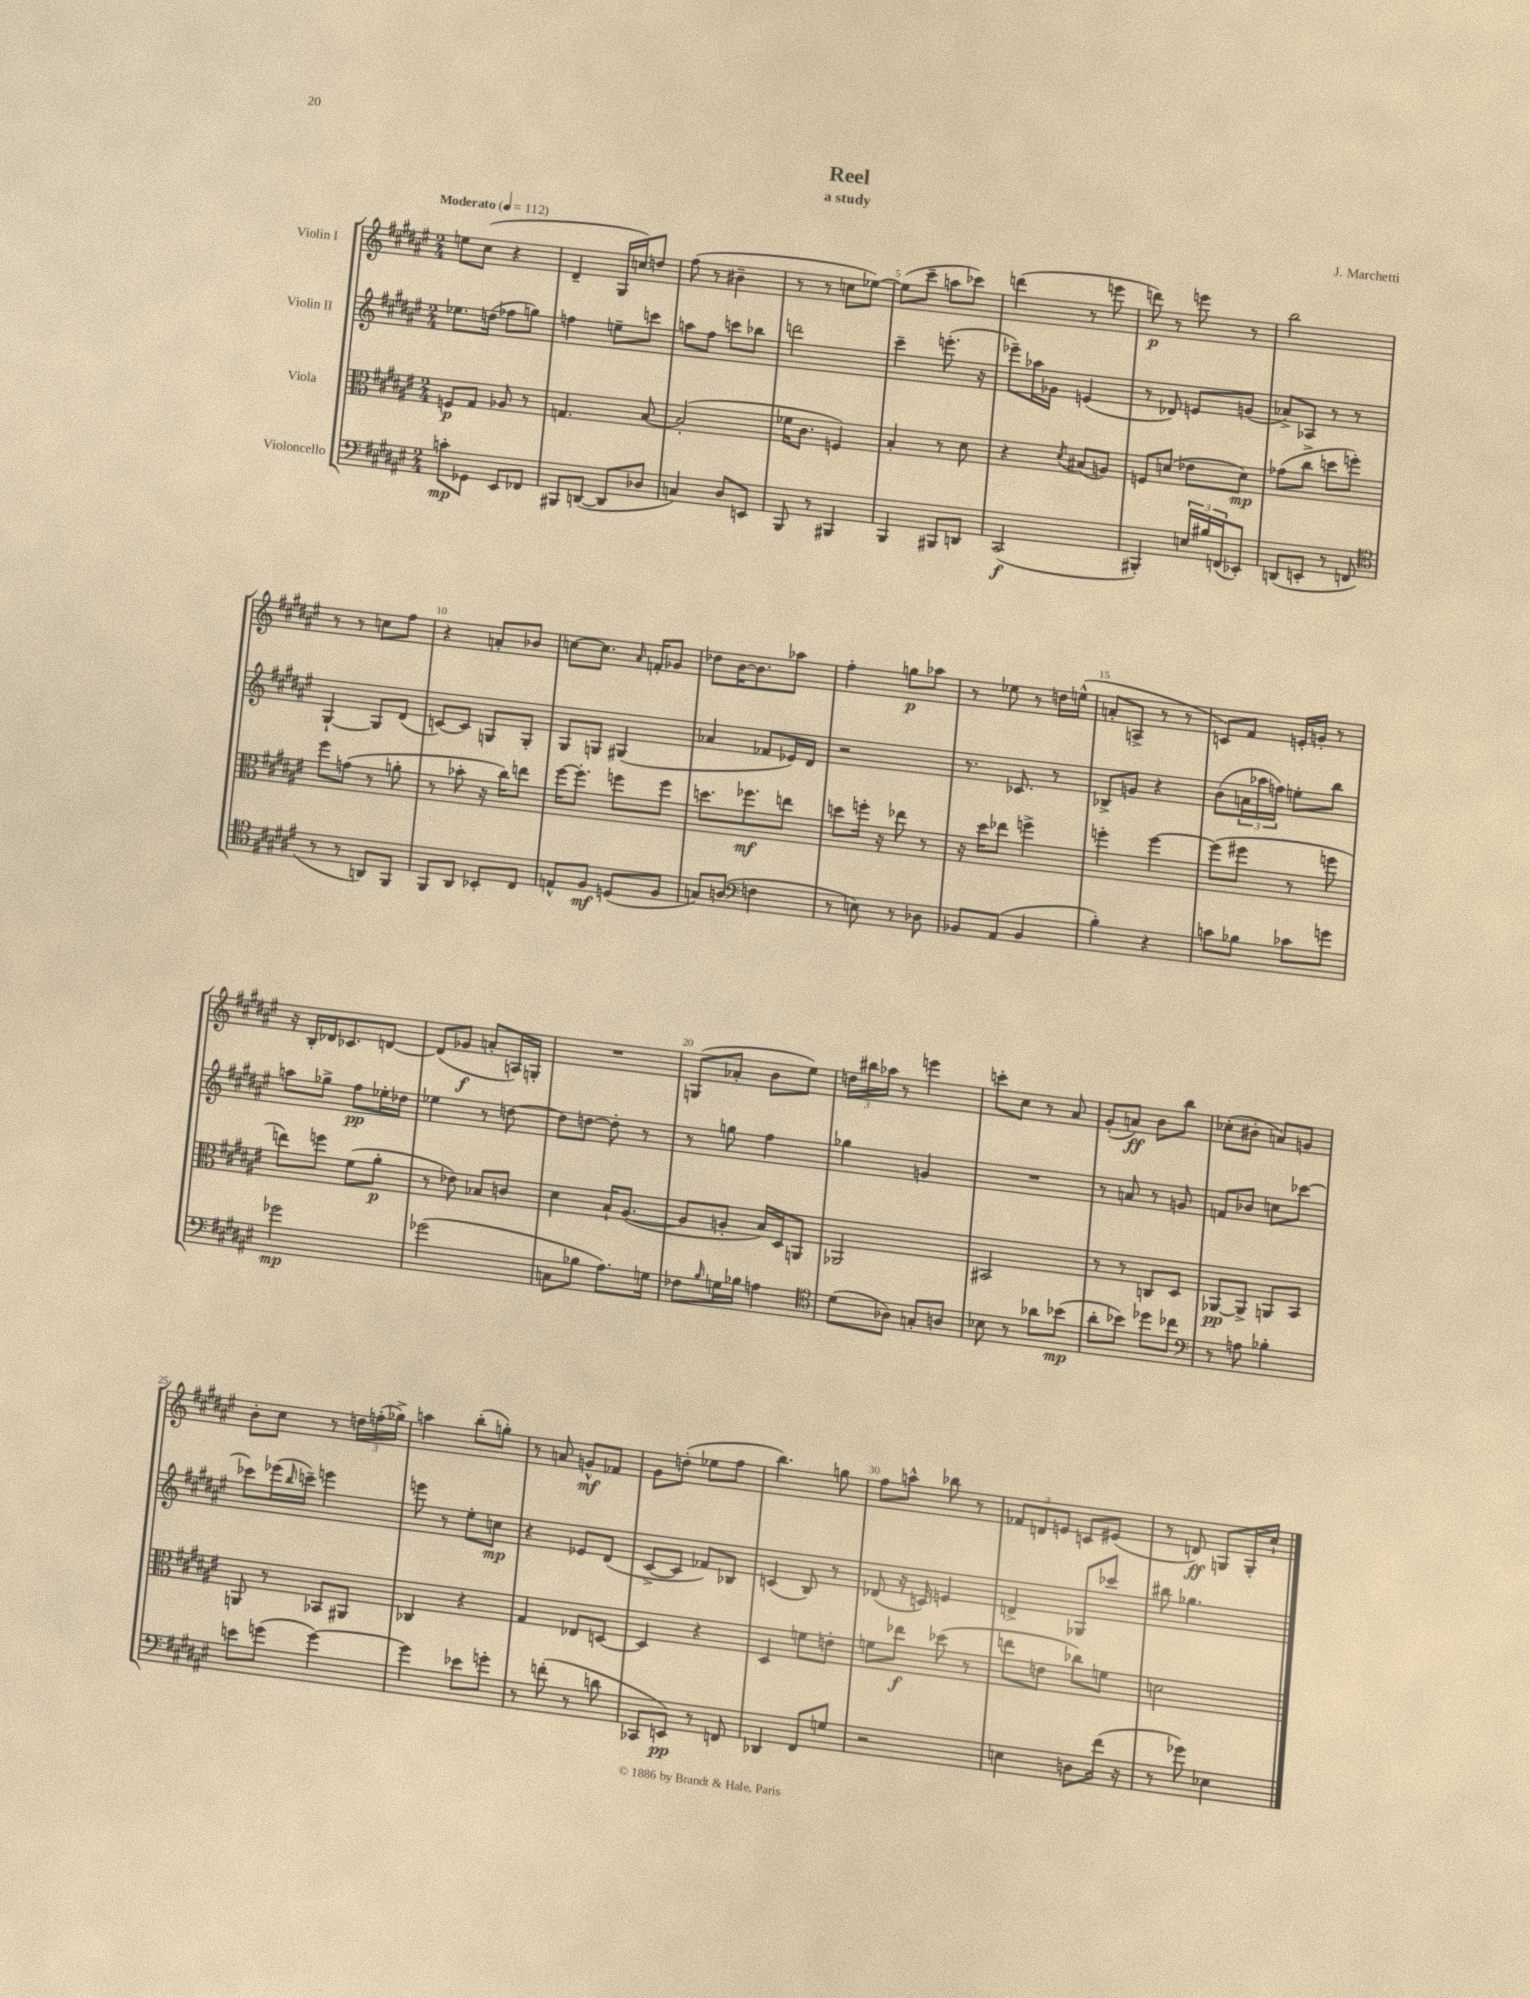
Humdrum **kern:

**kern	**kern	**kern	**kern
*staff4	*staff3	*staff2	*staff1
*clefF4	*clefC3	*clefG2	*clefG2
*k[f#c#g#d#a#e#]	*k[f#c#g#d#a#e#]	*k[f#c#g#d#a#e#]	*k[f#c#g#d#a#e#]
*M2/4	*M2/4	*M2/4	*M2/4
*MM112	*MM112	*MM112	*MM112
8c'\L	8F/L	8.ee-\L	8ee\L
8GG-\J	8G#/J	.	(8cc#\J
.	.	(16dd\Jk	.
8EE#/L	8A-/	8ff-\L	4r
8FF-/J	8r	8gg\J)	.
=	=	=	=
8BBB#/L	4.G/	4ff\	4d#~/
([8DD/J	.	.	.
8DD/]L	.	8ee~\L	16G#/LL
.	.	.	16cc/J)
8D-/J	[8B/	8ccc\J	8dd/J
=	=	=	=
4C/)	(2B'/]	8aa\L	(8ff#\
.	.	8ff#\J	8r
8D#/L	.	8ccc\L	4b#~\
8EE/J	.	8bb-\J	.
=	=	=	=
8BBB/	16f-\LK	2ddd\	8r
.	8.c#\J	.	.
8r	.	.	8r
4BBB#/	4F/)	.	8cc\L
.	.	.	[8ee-\J)
=	=	=	=
4BBB/	4B'/	4ccc#~\	(8ee-\]L
.	.	.	8ccc#~\J
8BBB#/L	8r	(8.eee'\	8aa\L
8DD/J	8d#\	.	8ccc-\J)
.	.	16r	.
=	=	=	=
(2CC#/	4r	8eee-~\L)	(4ddd\
.	.	16aa-\L	.
.	.	16g-\JJ	.
.	8qd#/	.	.
.	(8B#/L	(4e/	8r
.	8A/J)	.	8eee\
=	=	=	=
4BBB#'/)	8F/L	8r	8ddd\)
.	(8d/J	8d-/)	8r
24E/LL	8e-\L	8e/L	8eee\
24B#/	.	.	.
(24FF/J	.	.	.
8EE-'/J)	8d\J)	(8g/J	8r
=	=	=	=
(8DD/L	(8g-\L	8a-^/L)	2bb\
8EE'/J	8cc#^\J	8A-/J	.
8r	8dd\L	8r	.
8FF/	8ff'\J)	8r	.
=	=	=	=
*clefC4	*	*	*
8r	8ff#\L	[4G#`/	8r
8r	(8g\J	.	8r
8AA/L)	8r	8G#/]L	8cc\L
8FF#/J	8a'\	(8d#/J	8ff#\J
=	=	=	=
8FF#/L	8r	[8c/L)	4r
8AA#/J	8b-'\	8c/]J	.
8BB-'/L	16r	8G/L	8a'/L
.	16cc#\LK)	.	.
8C#/J	8ee\J	8G'/J	8b-/J
=	=	=	=
8E^^/L	[16ff#\LK	8G#/L	[8cc\L
.	8.ff#'\]J	.	.
8F#/J	.	8G/J	8.cc\]J
(8D/L	8ff\L	(4G#/	.
.	.	.	16qqa#/
.	.	.	16f'/LK
8F#/J	8ff\J	.	8g-/J
=	=	=	=
8G/L)	8.dd\L	4a-/	8dd-\L
(8A/J	.	.	[16b\K
.	8.ff-\	.	8.b\]
*clefF4	*	*	*
4F\	.	8f-/L	.
.	8ee\J	16e-/L)	8aa-\J
.	.	16d#/JJ	.
=	=	=	=
8r	8dd\L	2r	4ff#'\
8E\)	16ff'\Jk	.	.
.	16r	.	.
8r	8ee-\	.	8gg\L
8D-\	8r	.	8aa-\J
=	=	=	=
8BB-/L	16r	8.r	8r
.	16dd#\LK	.	.
(8AA#/J	8ee-\J	.	8ee-\
.	.	8.c-/	.
4BB-/	4ff^\	.	8r
.	.	8r	16dd\LL
.	.	.	(16ee^^\JJ
=	=	=	=
4B'\)	4ff'\	8B-^/L	8a'/L
.	.	8g/J	8A^/J
4r	[4ff\	4r	8r
.	.	.	8r
=	=	=	=
8c\L	(8ff\]L	(8b\L	8c/L)
8B-\J	8ff#\J	24a\L	8f#/J
.	.	24aa-\	.
.	.	24ff\JJ)	.
8c-\L	8r	8ee'\L	16e'/LL
.	.	.	16g'/JJ
8g\J	8ff\	8bb\J	8r
=	=	=	=
2g-\	8ee\L)	8aa\L	16r
.	.	.	16B'/LL
.	8ff\J	8gg-^\J	16d-/J
.	.	.	8.c-/
.	(8f#\L	8ff#\L	.
.	8a#'\J	16ee-'\L	[8d/J
.	.	16dd-\JJ	.
=	=	=	=
(2g-\	8r	4ee-\	(8d/]L
.	8e-\)	.	8g-/J
.	8B-/L	8r	8a'/L
.	8c/J	[8dd\	16A/L)
.	.	.	16G'/JJ
=	=	=	=
8C\L	4d#\	8dd\]L	2r
8B-\J	.	[8dd\J	.
8.A#\L)	16B`/LK	8dd'\]	.
.	([8.A#/J	.	.
.	.	8r	.
16G\Jk	.	.	.
=	=	=	=
8F-\L	8A#/]L	8r	(8G/L
16qqB/	.	.	.
16G\L	8A'/J	8gg\	8a-'/J
16B-\JJ	.	.	.
4A\	16B/LL)	4ff#\	8b\L
.	16D#/J	.	.
.	8AA/J	.	8ee#\J)
=	=	=	=
*clefC4	*	*	*
(8d#\L	2AA-/	4gg-\	24dd\LL
.	.	.	24bb#\
.	.	.	24aa-\JJ
8A-\J)	.	.	8r
8G'/L	.	4g/	4eee\
8A/J	.	.	.
=	=	=	=
8B-\	2BB#/	2r	8ccc'\L
8r	.	.	8cc#\J
8a-\L	.	.	8r
(8b-\J	.	.	8a#/
=	=	=	=
8a#'\L	8r	8r	(8g#'/L
8b-\J)	8r	8a/	8a/J)
8dd-\L	8C/L	8r	8b\L
8cc-\J	8D#/J	8g/	8bb\J
=	=	=	=
*clefF4	*	*	*
8r	[8AA-/L	8f/L	(8cc-'\L
8A\	8AA-^/]J	8b-/J	8b#'\J
4B-'\	8AA/L	8cc\L	8a/L)
.	8BB/J	[8ccc-\J	8g/J
=	=	=	=
8e\L	8AA/	8ccc-\]L	8b'\L
(8g\J	8r	(16eee-\L	8cc#\J
.	.	16qqbb/	.
.	.	16ccc~\JJ)	.
[4g\)	8BB-/L	4eee\	8r
.	8AA#/J	.	24dd\LL
.	.	.	(24ff'\
.	.	.	24gg-^\JJ)
=	=	=	=
4g\]	4C-/	8eee\	4aa\
.	.	8r	.
8e-\L	4r	8ee#'\L	(8bb'\L
8g'\J	.	8cc\J	8gg'\J)
=	=	=	=
8r	4G#/	4r	8r
(8f'\	.	.	8a/
8r	8E-/L	8e-/L	8g^^/L
8d\	[8D/J	(8d#/J	8f-/J
=	=	=	=
8CC-/L	4D/]	[8c#^/L	8g#\L
8EE/J)	.	8c#/]J	(8dd'\J
8r	4r	8f-/L)	8ee-\L
8FF/	.	8B-/J	8ff#\J
=	=	=	=
4DD-/	4D#/	(4c/	4.bb\)
8FF#/L	8f\L	8B/)	.
8G/J	8e'\J	8r	8gg\
=	=	=	=
2r	8f\L	(8d-/	8ff#\L
.	8ee-\J	16r	8aa^^\J
.	.	16c/)	.
.	(8dd-\	4e/	8bb-\
.	8r	.	8r
=	=	=	=
4E\	8ee\L	4d^/	12f-/L
.	.	.	12d/
.	8e\J	.	.
.	.	.	12e/J
8D\L	8cc-\L)	8G-/L	8c/L
(16f#\Jk	8f\J	8ccc-/J	(8e#/J
16r	.	.	.
=	=	=	=
8r	2d\	8bb#\	8r
8g-\)	.	4.gg-\	8d/)
4E-\	.	.	8G/L
.	.	.	16G'/L
.	.	.	16cc#`/JJ
==	==	==	==
*-	*-	*-	*-
